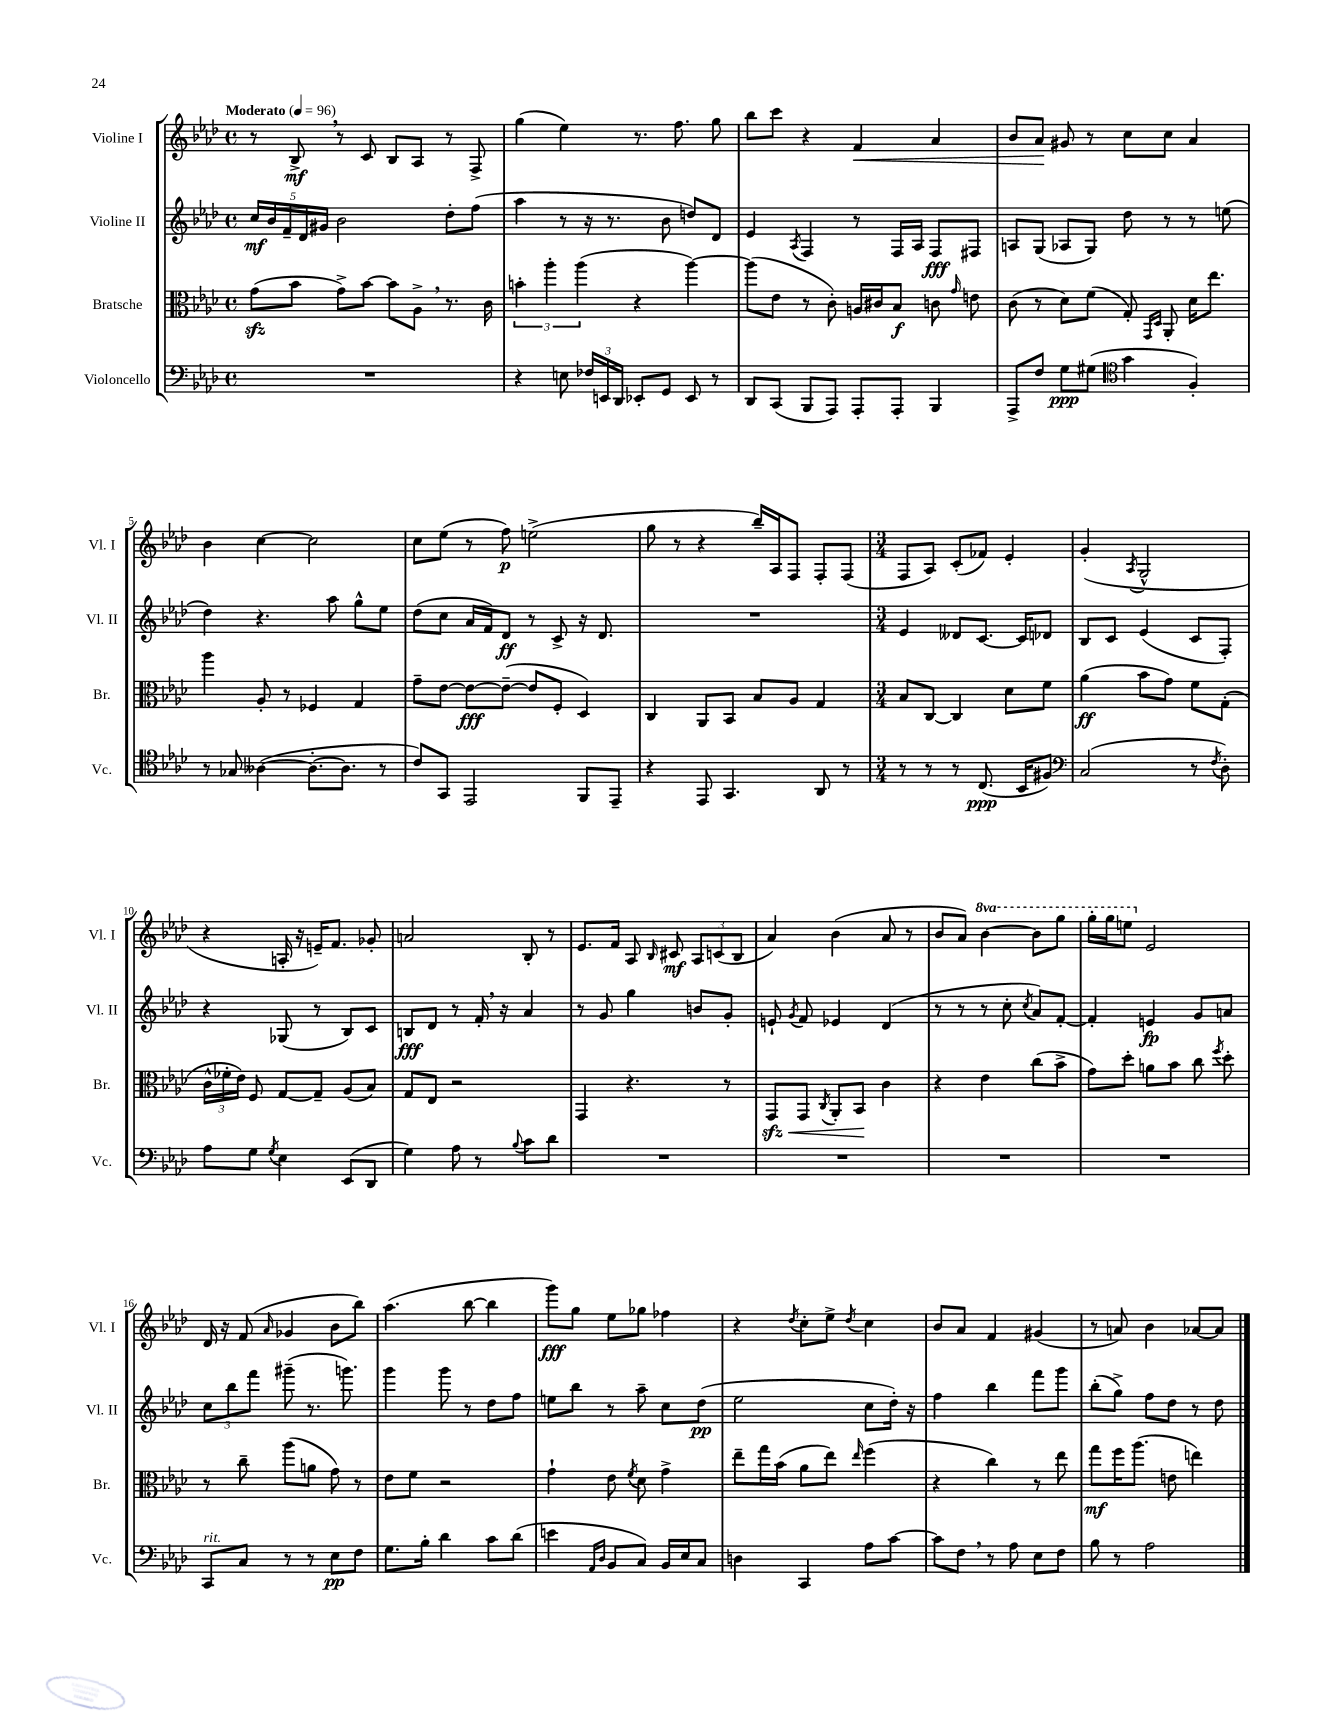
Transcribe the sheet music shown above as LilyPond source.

<<
\new StaffGroup <<
\new Staff = "s0" \with { instrumentName = "Violine I" shortInstrumentName = "Vl. I" } {
    \clef treble \key aes \major \defaultTimeSignature \time 4/4 \set Staff.ottavationMarkups = #ottavation-simple-ordinals \tempo "Moderato" 4 = 96
    \autoBeamOff r8 bes8->\mf \breathe r8 c'8 bes8[ aes8] r8 f8-> |
    g''4( ees''4) r8. f''8. g''8 |
    bes''8[ c'''8] r4 f'4\< aes'4 |
    bes'8[ aes'8]\! gis'8 r8 c''8[ c''8] aes'4 |
    bes'4 c''4~ c''2 |
    c''8[ ees''8]( r8 f''8\p) e''2->( |
    g''8 r8 r4 bes''16[--) aes16 f8] f8[-. f8]( |
    \numericTimeSignature \time 3/4 f8[ aes8]) c'8[-.( fes'8]) ees'4-. |
    g'4-.( \acciaccatura { aes8 } g2-^ |
    r4 a16-. r16 e'16[--) f'8.] ges'8-. |
    a'2 bes8-. r8 |
    ees'8.[ f'16] aes8 \grace { bes16 } cis'8\mf \tuplet 3/2 { aes8[ c'8( bes8] } |
    aes'4) bes'4( aes'8 r8 |
    bes'8[ aes'8]) \ottava #1 bes''4~ bes''8[ g'''8] |
    g'''16[-. g'''16 e'''8] \ottava #0 ees'2 |
    des'16 r16 f'8( \grace { aes'16 } ges'4 bes'8[ bes''8]) |
    aes''4.( bes''8~ bes''4 |
    g'''8[\fff) g''8] ees''8[ ges''8] fes''4 |
    r4 \acciaccatura { des''8 } c''8[-. ees''8]-> \acciaccatura { des''8 } c''4 |
    bes'8[ aes'8] f'4 gis'4( |
    r8 a'8) bes'4 aes'8[~ aes'8] \bar "|." |
}
\new Staff = "s1" \with { instrumentName = "Violine II" shortInstrumentName = "Vl. II" } {
    \clef treble \key aes \major \defaultTimeSignature \time 4/4
    \autoBeamOff \tuplet 5/4 { c''16[\mf bes'16 f'16-- des'16 gis'16] } bes'2 des''8[-. f''8]( |
    aes''4 r8 r16 r8. bes'8 d''8[) des'8] |
    ees'4 \acciaccatura { aes8 } f4 r8 f16[ aes16] f8[\fff fis8] |
    a8[ g8]( aes8[ g8]) des''8 r8 r8 e''8( |
    des''4) r4. aes''8 g''8[-^ ees''8] |
    des''8[( c''8] aes'16[ f'16) des'8]\ff r8 c'8-> r16 des'8. |
    R1 |
    \numericTimeSignature \time 3/4 ees'4 deses'8[ c'8.]~ c'16[ des'8] |
    bes8[ c'8] ees'4( c'8[ f8]-.) |
    r4 ges8( r8 bes8[) c'8] |
    b8[\fff des'8] r8 f'16-. \breathe r16 aes'4 |
    r8 g'8 g''4 b'8[ g'8]-. |
    e'8-! \acciaccatura { g'8 } f'8 ees'4 des'4( |
    r8 r8 r8 c''8-. \acciaccatura { c''8 } aes'8[) f'8]~-. |
    f'4-. e'4\fp g'8[ a'8] |
    \tuplet 3/2 { c''8[ bes''8 f'''8] } gis'''8--( r8. g'''8.) |
    g'''4 g'''8 r8 des''8[ f''8] |
    e''8[ bes''8] r8 aes''8-- c''8[ des''8]\pp( |
    ees''2 c''8[ des''16]-.) r16 |
    f''4 bes''4 f'''8[ g'''8] |
    bes''8[-.( g''8]->) f''8[ des''8] r8 des''8 \bar "|." |
}
\new Staff = "s2" \with { instrumentName = "Bratsche" shortInstrumentName = "Br." } {
    \clef alto \key aes \major \defaultTimeSignature \time 4/4
    \autoBeamOff g'8[\sfz( bes'8] g'8[->) bes'8]~ bes'8[ aes8]-> \breathe r8. c'16 |
    \tuplet 3/2 { b'4-. aes''4-. aes''4( } r4 aes''4~) |
    aes''8[( ees'8] r8 c'8-.) a16[ cis'16 bes8]\f c'8 \grace { g'16 } e'8 |
    c'8( r8 des'8[) f'8]( g8-.) \grace { g,16[ des16] } aes,8-. des'16[ ees''8.] |
    aes''4 aes8-. r8 fes4 g4 |
    g'8[-- ees'8]~ ees'8[~\fff ees'8]~--( ees'8[ f8]-. des4) |
    c4 aes,8[ bes,8] bes8[ aes8] g4 |
    \numericTimeSignature \time 3/4 bes8[ c8]~ c4 des'8[ f'8] |
    aes'4\ff( bes'8[ g'8]) f'8[ g8]-.( |
    \tuplet 3/2 { c'16[-^ fes'16-. ees'16]) } f8 g8[~ g8]-- aes8[( bes8]) |
    g8[ ees8] r2 |
    g,4 r4. r8 |
    g,8[\sfz\< g,8] \acciaccatura { c8 } aes,8[-. bes,8]\! c'4 |
    r4 ees'4 c''8[( bes'8]-> |
    g'8[) des''8]-. a'8[ bes'8] c''8 \acciaccatura { f''8 } des''8-. |
    r8 c''8-- aes''8[( a'8] g'8) r8 |
    ees'8[ f'8] r2 |
    g'4-! ees'8 \acciaccatura { f'8 } des'8 g'4-> |
    ees''8[-- g''16 bes'16]( aes'8[ ees''8]) \grace { ees''16 } f''4( |
    r4 c''4) r8 ees''8 |
    g''8[\mf f''16 aes''8.]( e'8 e''4) \bar "|." |
}
\new Staff = "s3" \with { instrumentName = "Violoncello" shortInstrumentName = "Vc." } {
    \clef bass \key aes \major \defaultTimeSignature \time 4/4
    \autoBeamOff R1 |
    r4 e8 \tuplet 3/2 { fes16[ e,16 des,16] } ees,8[-. g,8] ees,8 r8 |
    des,8[ c,8]( bes,,8[ aes,,8]) aes,,8[-. aes,,8]-. bes,,4 |
    aes,,8[-> f8] g8[\ppp gis8]( \clef tenor g'4 f4-.) |
    r8 ges8 aeses4~( aeses8.[~-. aeses8.] r8 |
    c'8[) g,8] ees,2 f,8[ ees,8]-- |
    r4 ees,8 g,4. aes,8 r8 |
    \numericTimeSignature \time 3/4 r8 r8 r8 c8.\ppp( bes,16[ fis8]) |
    \clef bass c2( r8 \acciaccatura { f8 } des8-.) |
    aes8[ g8] \acciaccatura { g8 } ees4 ees,8[( des,8] |
    g4) aes8 r8 \appoggiatura { bes8 } c'8[ des'8] |
    R2. |
    R2. |
    R2. |
    R2. |
    c,8[^\markup { \italic "rit." } c8] r8 r8 ees8[\pp f8] |
    g8.[ bes16]-. des'4 c'8[ des'8]( |
    e'4 \grace { aes,16[ des16] } bes,8[ c8]) bes,16[ ees16 c8] |
    d4 c,4 aes8[ c'8]~ |
    c'8[ f8] \breathe r8 aes8 ees8[ f8] |
    bes8 r8 aes2 \bar "|." |
}
>>
>>
